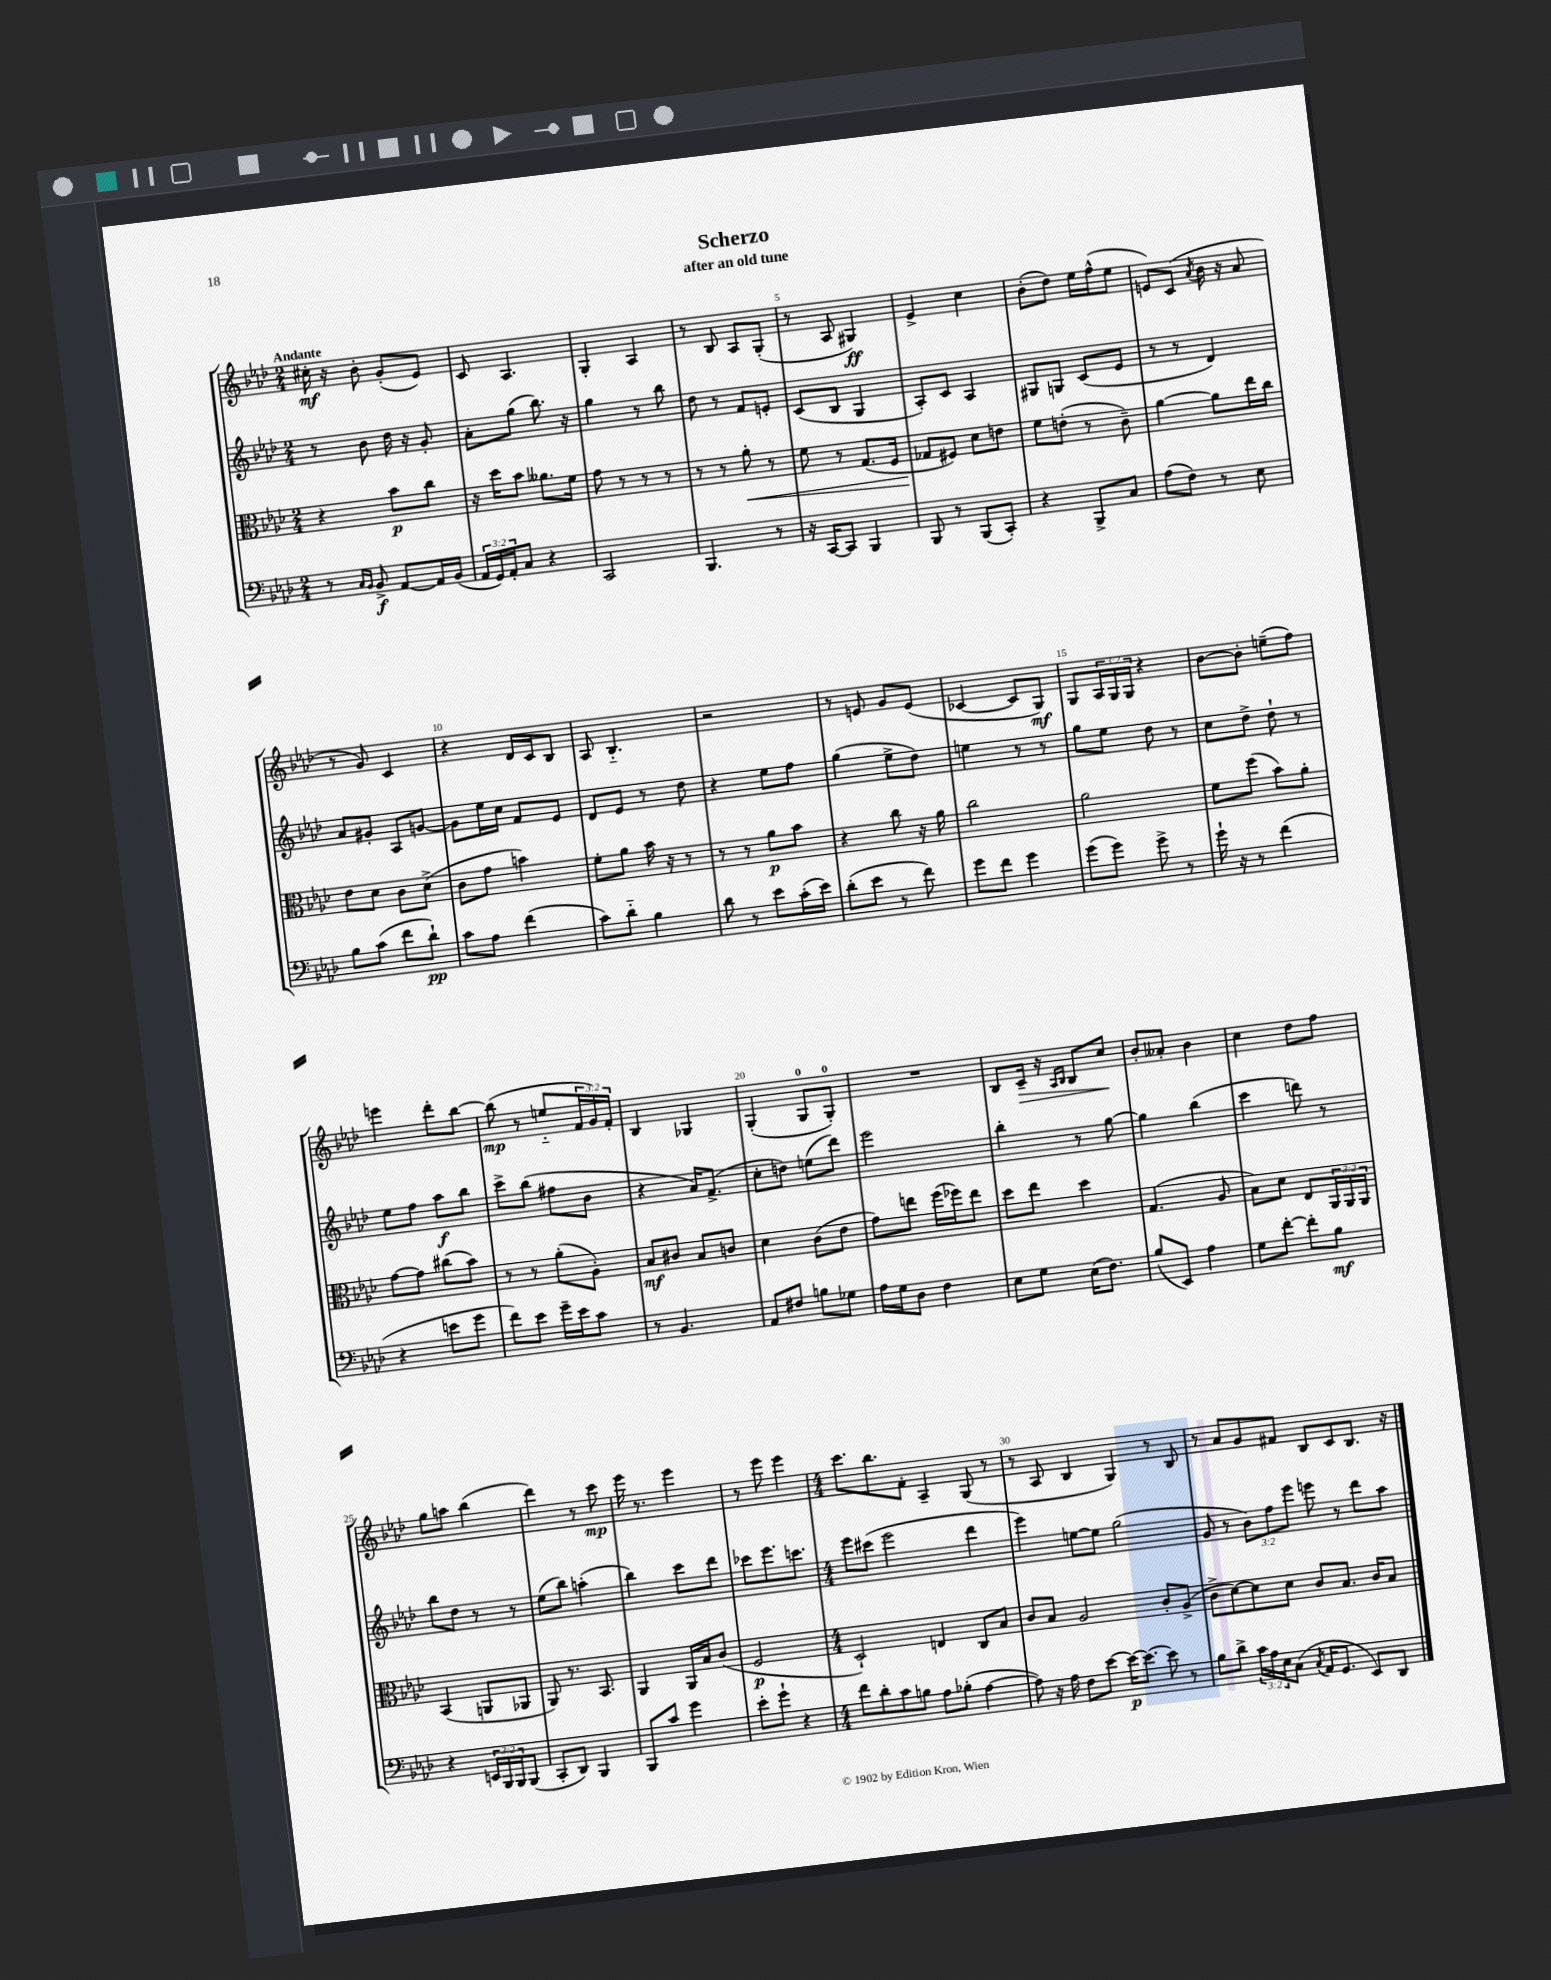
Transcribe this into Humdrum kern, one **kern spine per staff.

**kern	**kern	**kern	**kern
*staff4	*staff3	*staff2	*staff1
*clefF4	*clefC3	*clefG2	*clefG2
*k[b-e-a-d-]	*k[b-e-a-d-]	*k[b-e-a-d-]	*k[b-e-a-d-]
*M2/4	*M2/4	*M2/4	*M2/4
8r	4r	8r	16cc#'
.	.	.	16r
16qqC	.	.	.
16qqBB-	.	.	.
8BB-^	.	8b-	8b-'
[8AA-	8b-	16dd-	(8g'
.	.	16r	.
16AA-]	8cc	8g'	8e-)
(16BB-	.	.	.
=	=	=	=
24AA-	16r	8a-'	8c
24GG)	.	.	.
.	16dd-	.	.
24AA-'	.	.	.
8C	8b-	(8gg	4.A-
4r	8.a--	8.bb-)	.
.	16f	16r	.
=	=	=	=
2CC	8g	4gg	4G'
.	8r	.	.
.	8r	8r	4A-
.	8r	8bb-	.
=	=	=	=
4.BBB-	8r	8dd-	8r
.	8r	8r	8B-
.	8a-'	8f	8A-
8r	8r	8e'	(8G'
=	=	=	=
16r	8f	(8c	8r
[16CC	.	.	.
8CC]	8r	8B-	8A-
4BBB-	(8.G	4G	4G#)
.	16F	.	.
=	=	=	=
8BBB-	8G-	8A-')	4e-^
8r	8F#)	8c	.
(8BBB-	8d-	4A-	4cc
8CC')	8e	.	.
=	=	=	=
4r	8f	8G#	(8b-'
.	(8e'	8G	8dd-)
8BBB-^	8r	(8c	16ee-
.	.	.	(16ff^^
8C	8c~)	8e-	8ee-
=	=	=	=
(8A-	[4a-	8r	8e)
8F)	.	8r	(8c
.	.	.	8qa-
8r	8a-]	4d-)	16b-
.	.	.	16r
8E-	16ee-	.	8a-
.	16cc	.	.
=	=	=	=
8B-	8e-	8a-	8r
(8c	8d-	8g#'	8g)
8f	8c	8A-	4c
8d-`)	(8d-^	[8g	.
=	=	=	=
8c	8c	8g]	4r
8A-	8g	16ee-	.
.	.	16cc	.
(4f	4b)	8f	16d-
.	.	.	16c
.	.	8e-	8B-
=	=	=	=
8c)	8f'	8d-	8A-
8d-'~	8a-	8e-	4.B-'~
4B-	16b-	8r	.
.	16r	.	.
.	8r	8dd-	.
=	=	=	=
8d-	8r	4r	2r
8r	8r	.	.
8e-	8a-	8ee-	.
(16c'	8b-	8ff	.
16e-)	.	.	.
=	=	=	=
(8d-'	4r	(4gg	8r
8e-	.	.	8e
8r	8cc	8ee-^	8g
8f)	16r	8dd-)	(8e
.	16a-	.	.
=	=	=	=
8g	2cc	4ee	[4c-
8f	.	.	.
4g	.	8r	8c-]
.	.	8r	8G)
=	=	=	=
(8g	2a-	8gg	8G
8g)	.	8ee-	24A-
.	.	.	24G
.	.	.	24G
8g^	.	8dd-	4r
8r	.	8r	.
=	=	=	=
16g`	8f	8cc	[8b-
16r	.	.	.
8r	(8ff	8dd-^	8b-']
(4f	8b-)	8dd-`	(8ee~
.	8a-'	8r	8ff)
=	=	=	=
4r	[8g	8ee-	4eee
.	8g]	8ff	.
8e	(8cc#	8aa-	8ddd-'
8g	8b-)	8bb-	[8bb-
=	=	=	=
8f)	8r	8ccc^	(8bb-]
8e-	8r	(8bb-	8r
16g~	(8a-'	8ff#	8ee'~
16e-	.	.	.
8c	8A-')	8b-	24f
.	.	.	24g)
.	.	.	24f'
=	=	=	=
8r	8B-	4r	4B-
4.BB-	8c#	.	.
.	8B-	16a-)	4G-
.	.	(8.f^	.
.	8c	.	.
=	=	=	=
8AA-	4d-	8cc'	(4G'
8F#	.	8dd)	.
8B	(8c	(8ee	8G
8G-	8e-	8ddd-)	8G')
=	=	=	=
16A-	8g)	2eee-	2r
16G	.	.	.
8D-	8ee	.	.
4F	(16ff	.	.
.	16ff-)	.	.
.	8ee	.	.
=	=	=	=
8E-	8dd-	4bb-'	8B-
8G	8ee-	.	16c~
.	.	.	16r
.	.	.	16qqA-
.	.	.	16qqB-
(16E-	4dd-	8r	8B-
8.F)	.	.	.
.	.	[8gg	8cc
=	=	=	=
(8B-	(4.G	4gg]	8b-'
8EE-)	.	.	8a--'
4A-	.	(4bb-	4b-
.	8A-	.	.
=	=	=	=
8G	8B-)	4ccc	4cc
[8f'	8d-	.	.
8f']	8E-	8ddd)	8dd-
8B-	24AA-	8r	8ff
.	24AA-	.	.
.	24AA-	.	.
=	=	=	=
4r	(4BB-	8bb-	8gg
.	.	8dd-	8aa
24EE	8AA	8r	(4bb-
24BBB-	.	.	.
24BBB-	.	.	.
(8BBB-	8AA-	8r	.
=	=	=	=
8CC'	8AA-)	(8ee-	4ddd-)
8DD-)	8.r	8bb-)	.
4BBB-	.	(4aa'	8r
.	8.BB-	.	.
.	.	.	8ccc
=	=	=	=
8BBB-	4AA-	4bb-)	16eee-
.	.	.	8.r
8c	.	.	.
4g	16AA-	8ccc	4eee-
.	16B-	.	.
.	(8c	8ddd-	.
=	=	=	=
8e-'	2F	8ccc-	8r
8g`	.	8.eee-	8eee-
4r	.	.	4eee-
.	.	8.ccc	.
=	=	=	=
*M4/4	*M4/4	*M4/4	*M4/4
8f	2D-`)	8eee-	8.ccc
8d-'	.	(8ccc#	.
.	.	.	8.bb-
8c	.	2eee-	.
8B	.	.	8f'
8A-	4E	.	4A-~
(8B-'	.	.	.
[4A-	8C	4ddd-	(8G
.	8B-	.	8r
=	=	=	=
8A-])	8c	4eee-)	8r
16r	8B-	.	8A-
16A-	.	.	.
8F	2A-	[8ee	4B-
[8e-	.	8ee]	.
16e-_	.	(2gg	4G)
8.e-_	.	.	.
8e-]	8c'	.	8r
8r	(8A-^	.	8B-
=	=	=	=
8B-	8c^	8g	8r
8d-^	[8d-)	8r	8a-
24c	8d-]	12b-)	8g
24A-	.	.	.
24E-	.	12ff	.
(8C	8d-	.	8f#
.	.	12eee-	.
8qC	.	.	.
16AA-	8c	8eee	8B-
8.GG	.	.	.
.	8.B-	8r	8c
8EE-)	.	8ddd-	8.B-
.	16c	.	.
8DD-	8B-	8aa-	.
.	.	.	16r
==	==	==	==
*-	*-	*-	*-
